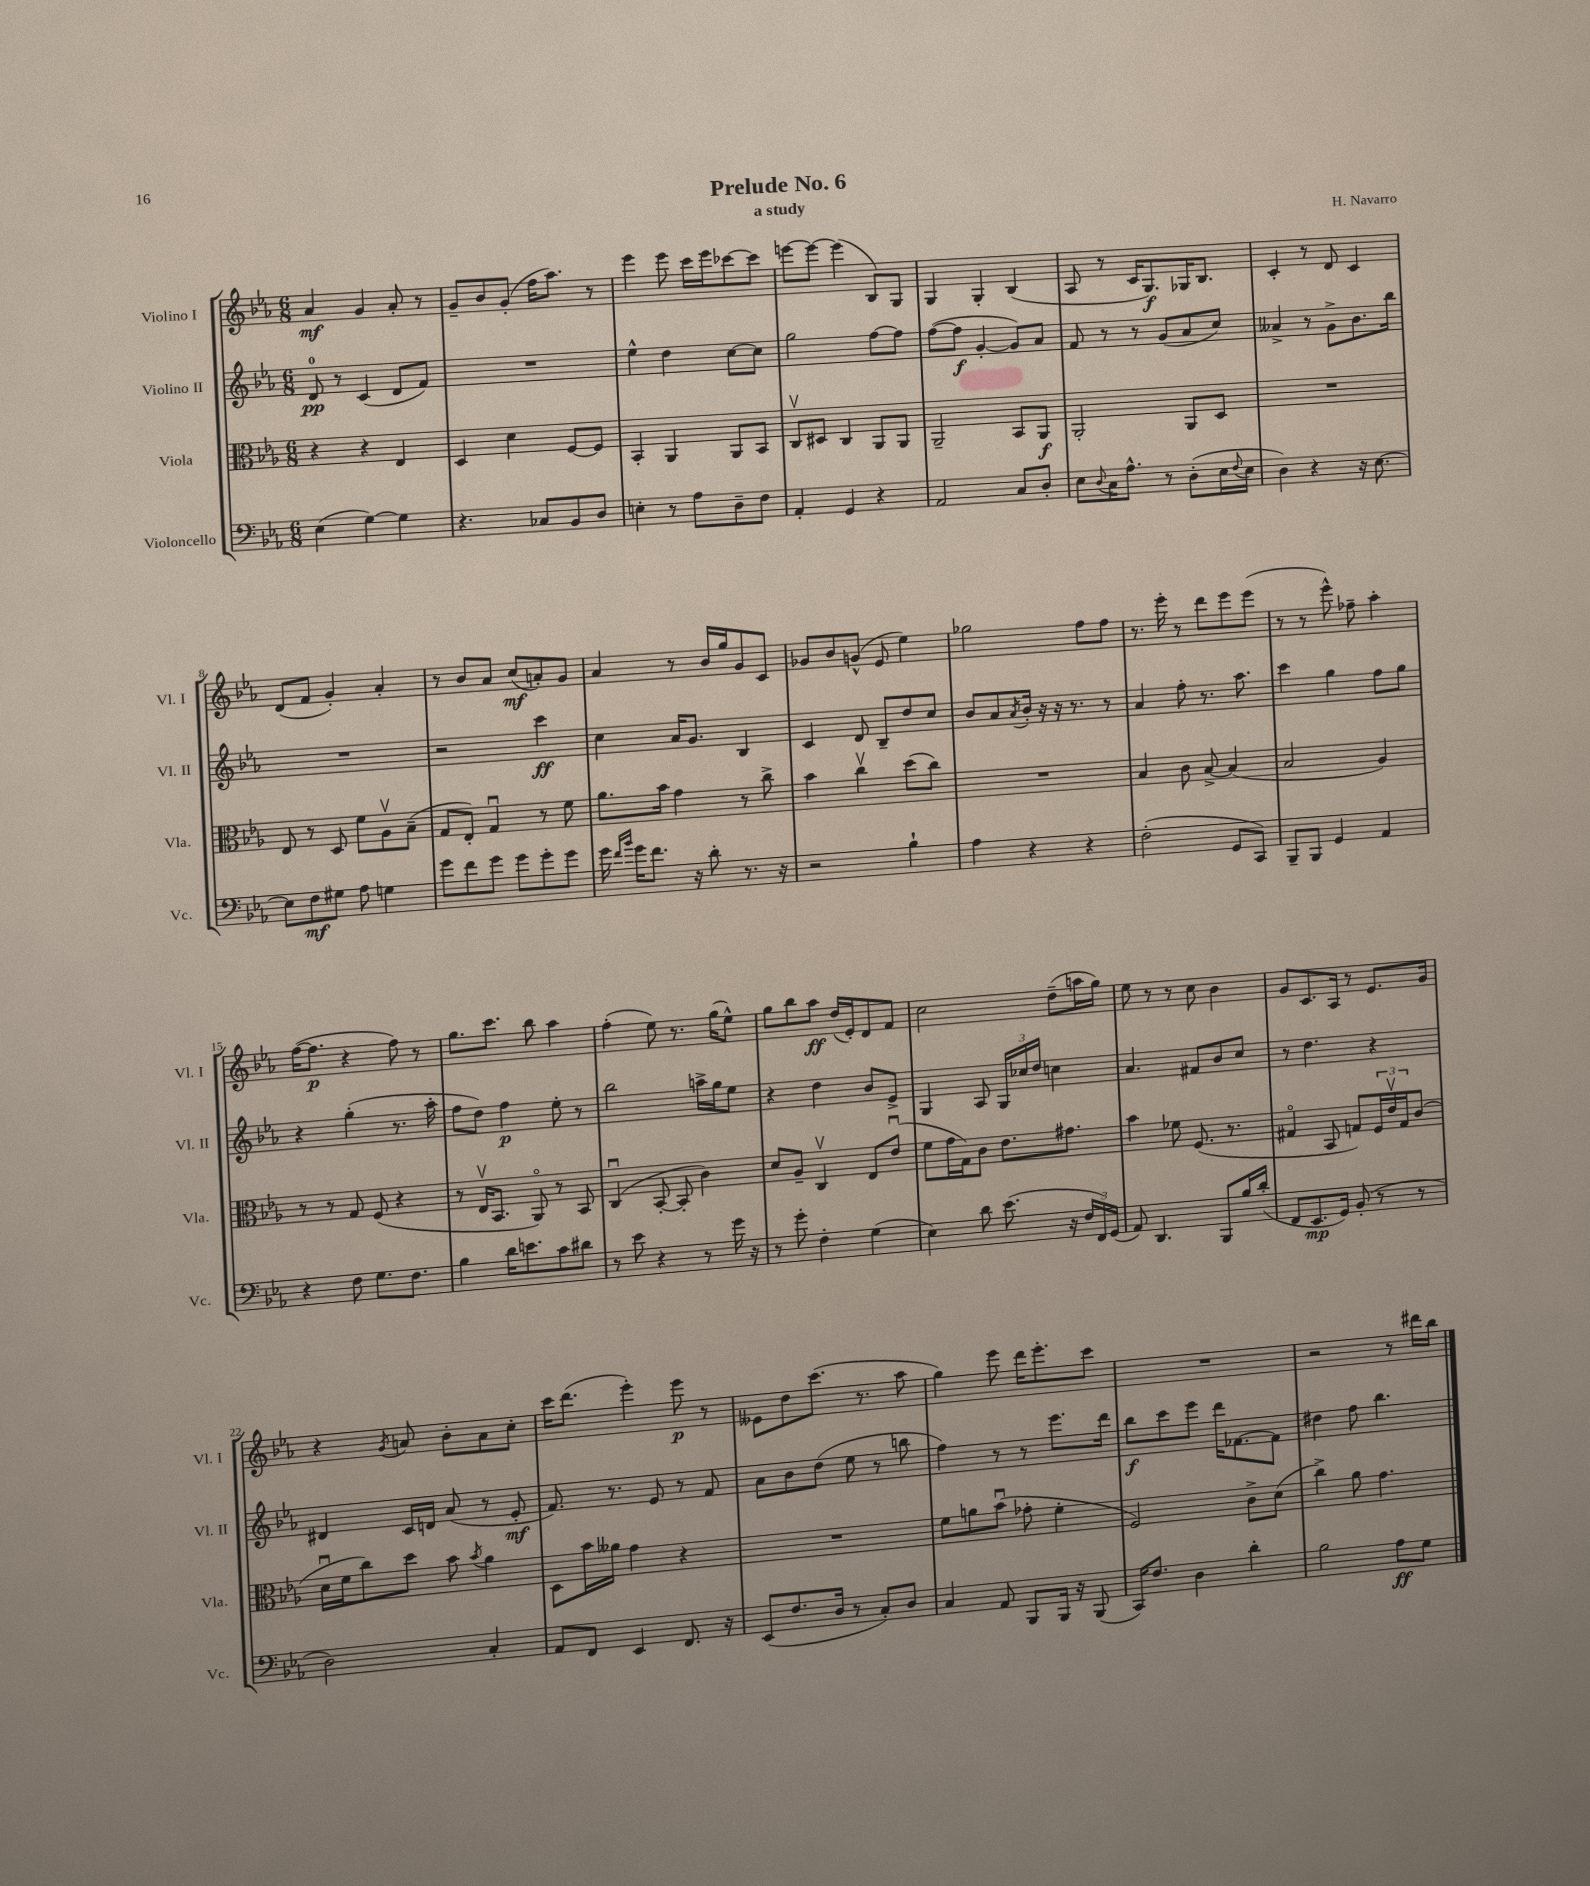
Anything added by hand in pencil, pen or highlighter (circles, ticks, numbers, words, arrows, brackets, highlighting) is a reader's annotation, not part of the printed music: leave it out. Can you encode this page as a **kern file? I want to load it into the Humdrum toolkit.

**kern	**kern	**kern	**kern
*staff4	*staff3	*staff2	*staff1
*clefF4	*clefC3	*clefG2	*clefG2
*k[b-e-a-]	*k[b-e-a-]	*k[b-e-a-]	*k[b-e-a-]
*M6/8	*M6/8	*M6/8	*M6/8
(4E-	4r	8d	4a-
.	.	8r	.
[4G)	4r	(4c	4g
4G]	4E-	8d	8a-'
.	.	8f)	8r
=	=	=	=
4.r	4D	2.r	8g~
.	.	.	8b-
.	4d	.	(8g'
8C-	.	.	16ff
.	.	.	8.aa-)
8BB-	[8F	.	.
8D	8F]	.	8r
=	=	=	=
4E'	4BB-'	4ee-^^	4eee-
8r	4AA-	4dd	8eee-
8A-	.	.	16ccc
.	.	.	16eee-
8D~	8AA-	[8cc	[8ccc-
8F	8BB-	8cc]	8ccc-]
=	=	=	=
4AA-'	8Cv	2gg	[8eee
.	8D#	.	8eee_
4GG	4C	.	(4eee]
4r	8AA-	[8ff	8B-)
.	8AA-	8ff]	8G
=	=	=	=
2AA-	2AA-~	([8ff	4G
.	.	8ff]	.
.	.	[4g'	4G'
8C	8BB-	8g])	(4B-
8D'	8AA-	8a-	.
=	=	=	=
8E-	2AA-'	8f	8A-
8qqD	.	.	.
16C	.	8r	8r
8.A-^^	.	.	.
.	.	8r	16c
.	.	.	8.G)
8r	.	(8g	.
(8D'	8AA-	8a-	16G-
.	.	.	8.B-
16E-	8D	8cc)	.
8qqF	.	.	.
16E-	.	.	.
=	=	=	=
4D)	2.r	4a--^	4c'
4r	.	8r	8r
.	.	8g^	8d
16r	.	8.b-	4c
[8.E-	.	.	.
.	.	16bb-	.
=	=	=	=
8E-]	8E-	2.r	(8d
8F	8r	.	8f
8G#	8D	.	4g')
8A-	8f	.	.
4G	8A-v	.	4a-'
.	(8B-~	.	.
=	=	=	=
8g	8G	2r	8r
8f	8E-')	.	8b-
8g	4Gu	.	8a-
8g	.	.	(8cc
8g'	8r	4ccc	8a')
8g	8f	.	8g
=	=	=	=
16g	8.a-	4cc	4a-
16qqf	.	.	.
16qqb-	.	.	.
16g	.	.	.
8.f	.	.	.
.	16b-	.	.
.	4g	16a-	8r
16r	.	8.g	.
8d'	.	.	16b-
.	.	.	16gg
8.r	8r	4B-	8g
.	8cc^	.	8c
16r	.	.	.
=	=	=	=
2r	4b-	4c	8g-
.	.	.	8b-
.	4ccv	8d	(8g^^
.	.	8B-~	8e-
4B-`	(8dd	8dd	4ee-)
.	8cc)	8cc	.
=	=	=	=
4A-	2.r	8b-	2gg-
.	.	8a-	.
.	.	8qa-	.
4r	.	16b-'	.
.	.	16r	.
.	.	16r	.
.	.	8.r	.
4r	.	.	8ff
.	.	8r	8ff
=	=	=	=
(2F'	4B-	4a-	8.r
.	.	.	16eee-'
.	8c	8ff'	8r
.	[8B-^	8.r	8ddd
8GG	(4B-]	.	8eee-
.	.	8.aa-	.
8CC)	.	.	(8eee-
=	=	=	=
8BBB-~	2B-	4ccc	8r
8BBB-	.	.	8r
4GG	.	4gg	8eee-^^)
.	.	.	8ff-~
4AA-	4A-)	8ff	4aa-'
.	.	8gg	.
=	=	=	=
4r	8r	4r	([16ff
.	.	.	8.ff]
.	8r	.	.
8F	8G	(4gg'	4r
8.G	(8F	.	.
.	4r	8.r	8ff)
8.F	.	.	.
.	.	.	8r
.	.	16aa-'	.
=	=	=	=
4B-	8r	8ff	8.gg
.	16E-v	8dd)	.
.	8.BB-	.	8.ccc
16d	.	4ff	.
8.e	.	.	.
.	8AA-o)	.	8bb-
8c	8r	8ee-'	4aa-
8d#	8BB-	8r	.
=	=	=	=
8r	(4Cu	2bb-	(4ff'
8e-	.	.	.
4r	[8BB-'	.	8ee-)
.	8BB-']	.	8.r
8r	4c)	16aa^	.
.	.	16gg	(16gg
16g	.	8ee-	8ee-^^)
16r	.	.	.
=	=	=	=
8r	8d	4r	8gg
8g'	8A-~	.	8bb-
4F'	4Cv	4dd	8aa-
.	.	.	(16dd
.	.	.	16e-')
(4G	8E-	8b-	8d
.	(8e-u	8e-^	8f
=	=	=	=
4E-)	8f	4G	2cc
.	16g	.	.
.	16G)	.	.
8d	8c	8A-	.
(8.e-	8.e-	24G	.
.	.	24cc-	.
.	.	24dd	.
.	.	4cc	(8dd~
16r	8.g#	.	.
24F	.	.	16aa
24FF)	.	.	.
.	.	.	16gg)
(24GG	.	.	.
=	=	=	=
8AA-)	4b-	4.a-	8ee-
4.DD	.	.	8r
.	8f-	.	8r
.	(8.F	8f#	8cc
8BBB-	.	8b-	4b-
.	8.r	.	.
16B-	.	8cc	.
(16d'	.	.	.
=	=	=	=
8FF	4G#o	8r	8g
8.EE-	.	4.dd	8.c
.	8BB-	.	.
16GG)	.	.	16A-
(8BB-'	8G)	.	8r
8r	24F	4r	8.e-
.	24e-v	.	.
.	24G	.	.
8r	(8c	.	.
.	.	.	16g
=	=	=	=
2D)	16du	4d#	4r
.	16f	.	.
.	8cc)	.	.
.	.	.	8qg
.	8dd	16c	8a
.	.	16d	.
.	8b-	(8a-	8b-'
.	8qb-	.	.
4C'	4a-	8r	8a
.	.	8e-'	8cc'
=	=	=	=
8AA-	8D	8.f)	16ccc
.	.	.	(8.ddd
8FF	16b-	.	.
.	16a--	8.r	.
4EE-	4g	.	4eee-')
.	.	8e-	.
8.FF	4r	8r	8eee-
.	.	8f	8r
16r	.	.	.
=	=	=	=
(8EE-	2.r	8a-	8e--
8.F	.	8b-	8dd
.	.	(8dd	(8.ccc
16D	.	.	.
8r	.	8ee-	.
.	.	.	8.r
8C')	.	8r	.
8D	.	8bb	8aa-
=	=	=	=
4C	8f	4ff)	4gg)
.	8a	.	.
8AA-	(8b-u	8r	8eee-
8BBB-	8g-'	8r	16ddd
.	.	.	8.eee-'
16BBB-	4f'	8.eee-	.
16r	.	.	.
(8BBB-	.	.	8ccc
.	.	16ddd	.
=	=	=	=
16CC)	2F)	8bb-	2.r
8.F	.	.	.
.	.	8ccc	.
4D	.	8eee-	.
.	.	16ddd	.
.	.	[8.f-	.
4d'	8c^	.	.
.	(8d	8f-]	.
=	=	=	=
2B-	4cc^)	4dd#	2r
.	8a-	8ff	.
.	4.g	4.bb-	.
8A-	.	.	8r
8G	.	.	16ddd#
.	.	.	16bb-
==	==	==	==
*-	*-	*-	*-
